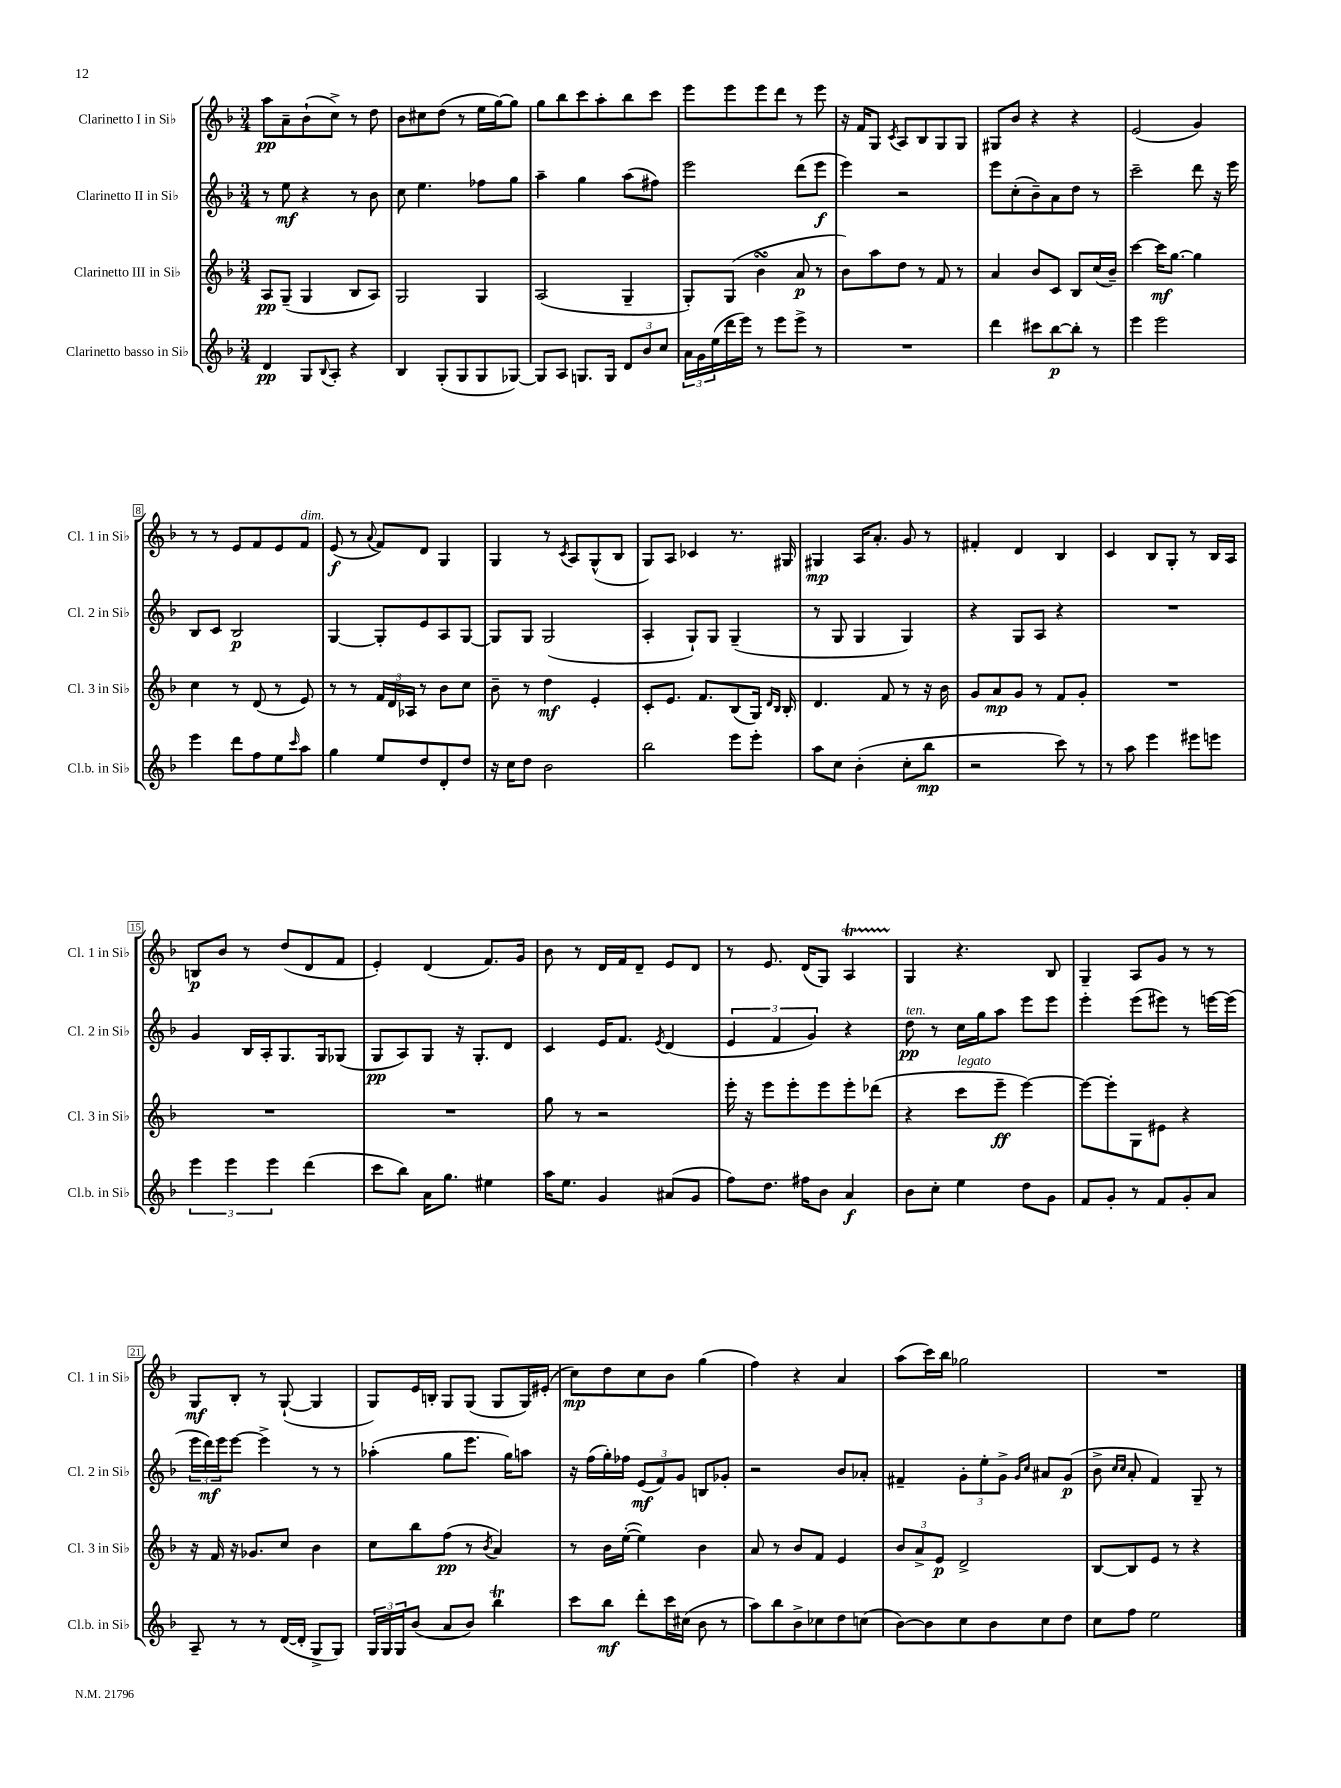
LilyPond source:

<<
\new StaffGroup <<
\new Staff = "s0" \with { instrumentName = "Clarinetto I in Sib" shortInstrumentName = "Cl. 1 in Sib" } {
    \clef treble \key f \major \numericTimeSignature \time 3/4
    a''8\pp a'8-- bes'8-!( c''8->) r8 d''8 |
    bes'8 cis''8 d''8( r8 e''16 g''16~) g''8 |
    g''8 bes''8 c'''8 a''8-. bes''8 c'''8 |
    e'''8 e'''8 e'''8 d'''8 r8 e'''8 |
    r16 f'16 g8 \acciaccatura { c'8 } a8 bes8 g8 g8 |
    gis8 bes'8 r4 r4 |
    e'2( g'4) |
    r8 r8 e'8 f'8 e'8 f'8^\markup { \italic "dim." } |
    e'8\f( r8 \appoggiatura { a'8 } f'8) d'8 g4 |
    g4 r8 \acciaccatura { c'8 } a8 g8-^( bes8 |
    g8) a8 ces'4 r8. gis16 |
    gis4\mp a16 a'8.-. g'8 r8 |
    fis'4-. d'4 bes4 |
    c'4 bes8 g8-. r8 bes16 a16 |
    b8\p bes'8 r8 d''8( d'8 f'8 |
    e'4-.) d'4( f'8.) g'16 |
    bes'8 r8 d'16 f'16 d'8-- e'8 d'8 |
    r8 e'8. d'16( g8) a4\startTrillSpan |
    g4\stopTrillSpan r4. bes8 |
    g4-- a8 g'8 r8 r8 |
    g8\mf bes8-. r8 g8~-!( g4 |
    g8) e'16 b16-. g8 g8( g8 g16) eis'16-.( |
    c''8\mp) d''8 c''8 bes'8 g''4( |
    f''4) r4 a'4 |
    a''8( c'''16) bes''16 ges''2 |
    R2. \bar "|." |
}
\new Staff = "s1" \with { instrumentName = "Clarinetto II in Sib" shortInstrumentName = "Cl. 2 in Sib" } {
    \clef treble \key f \major \numericTimeSignature \time 3/4
    r8 e''8\mf r4 r8 bes'8 |
    c''8 e''4. fes''8 g''8 |
    a''4-- g''4 a''8( fis''8) |
    e'''2 d'''8( e'''8\f |
    e'''4) r2 |
    e'''8 c''8-.( bes'8--) a'8 d''8 r8 |
    c'''2-- d'''8 r16 e'''16 |
    bes8 c'8 bes2\p |
    g4~ g8-. e'8 a8 g8~ |
    g8 g8 g2( |
    a4-. g8-!) g8 g4--( |
    r8 g8 g4 g4) |
    r4 g8 a8 r4 |
    R2. |
    g'4 bes16 a16-. g8. g16 ges8( |
    g8\pp a8) g8 r16 g8.-. d'8 |
    c'4 e'16 f'8. \acciaccatura { e'8 } d'4( |
    \tuplet 3/2 { e'4 f'4 g'4) } r4 |
    d''8\pp^\markup { \italic "ten." } r8 c''16 g''16 a''8 e'''8 e'''8 |
    e'''4-. e'''8( eis'''8) r8 e'''16~ e'''16( |
    \tuplet 3/2 { e'''16 d'''16\mf) e'''16 } e'''8~ e'''4-> r8 r8 |
    aes''4-.( g''8 e'''8. g''16) a''8 |
    r16 f''16( g''16-.) fes''16 \tuplet 3/2 { e'8\mf( f'8) g'8 } b8 ges'8-. |
    r2 bes'8 aes'8-. |
    fis'4-- \tuplet 3/2 { g'8-. e''8-. g'8-> } \grace { g'16 c''16 } ais'8 g'8\p( |
    bes'8-> \grace { c''16 c''16 } a'8-. f'4) g8-- r8 \bar "|." |
}
\new Staff = "s2" \with { instrumentName = "Clarinetto III in Sib" shortInstrumentName = "Cl. 3 in Sib" } {
    \clef treble \key f \major \numericTimeSignature \time 3/4
    a8\pp g8--( g4 bes8 a8) |
    g2 g4 |
    a2( g4-- |
    g8-.) g8( bes'4\turn a'8\p r8 |
    bes'8) a''8 d''8 r8 f'8 r8 |
    a'4 bes'8 c'8 bes8 c''16( bes'16--) |
    c'''4~ c'''16\mf g''8.~ g''4 |
    c''4 r8 d'8( r8 e'8) |
    r8 r8 \tuplet 3/2 { f'16 d'16 aes16 } r8 bes'8 c''8 |
    bes'8-- r8 d''4\mf e'4-. |
    c'8-. e'8. f'8. bes8( g16) \grace { d'16 bes16 } bes16-. |
    d'4. f'8 r8 r16 bes'16 |
    g'8 a'8\mp g'8 r8 f'8 g'8-. |
    R2. |
    R2. |
    R2. |
    g''8 r8 r2 |
    e'''16-. r16 e'''8 e'''8-. e'''8 e'''8-. des'''8( |
    r4 c'''8^\markup { \italic "legato" } e'''8--\ff e'''4~) |
    e'''8~ e'''8-. g8 eis'8 r4 |
    r16 f'16 r16 ges'8. c''8 bes'4 |
    c''8 bes''8 f''8\pp( r8 \acciaccatura { bes'8 } a'4) |
    r8 bes'16 e''16~-.( e''4) bes'4 |
    a'8 r8 bes'8 f'8 e'4 |
    \tuplet 3/2 { bes'8 a'8-> e'8\p } d'2-> |
    bes8~ bes8 e'8 r8 r4 \bar "|." |
}
\new Staff = "s3" \with { instrumentName = "Clarinetto basso in Sib" shortInstrumentName = "Cl.b. in Sib" } {
    \clef treble \key f \major \numericTimeSignature \time 3/4
    d'4\pp g8 \appoggiatura { bes8 } a8-. r4 |
    bes4 g8-.( g8 g8 ges8~) |
    ges8 a8 g8. g16 \tuplet 3/2 { d'8 bes'8 c''8 } |
    \tuplet 3/2 { a'16 g'16 e''16( } d'''16 e'''16) r8 e'''8 e'''8-> r8 |
    R2. |
    d'''4 cis'''8 bes''8~\p bes''8-. r8 |
    e'''4 e'''2 |
    e'''4 d'''8 f''8 e''8 \grace { c'''16 } a''8 |
    g''4 e''8 d''8 d'8-. d''8 |
    r16 c''16 d''8 bes'2 |
    bes''2 e'''8 e'''8-. |
    a''8 c''8 bes'4-.( c''8-. bes''8\mp |
    r2 c'''8) r8 |
    r8 a''8 e'''4 eis'''8 e'''8 |
    \tuplet 3/2 { e'''4 e'''4 e'''4 } d'''4( |
    c'''8 bes''8) a'16 g''8. eis''4 |
    a''16 e''8. g'4 ais'8( g'8 |
    f''8) d''8. fis''16 bes'8 a'4\f |
    bes'8 c''8-. e''4 d''8 g'8 |
    f'8 g'8-. r8 f'8 g'8-. a'8 |
    a8-- r8 r8 d'16~( d'16-. g8-> g8) |
    \tuplet 3/2 { g16 g16 g16 } bes'8( a'8 bes'8) bes''4\trill |
    c'''8 bes''8\mf d'''8-. c'''16 cis''16( bes'8 r8 |
    a''8) bes''8 bes'8-> ces''8 d''8 c''8( |
    bes'8~) bes'8 c''8 bes'8 c''8 d''8 |
    c''8 f''8 e''2 \bar "|." |
}
>>
>>
\layout { \context { \Score \override BarNumber.stencil = #(make-stencil-boxer 0.1 0.3 ly:text-interface::print) } }
